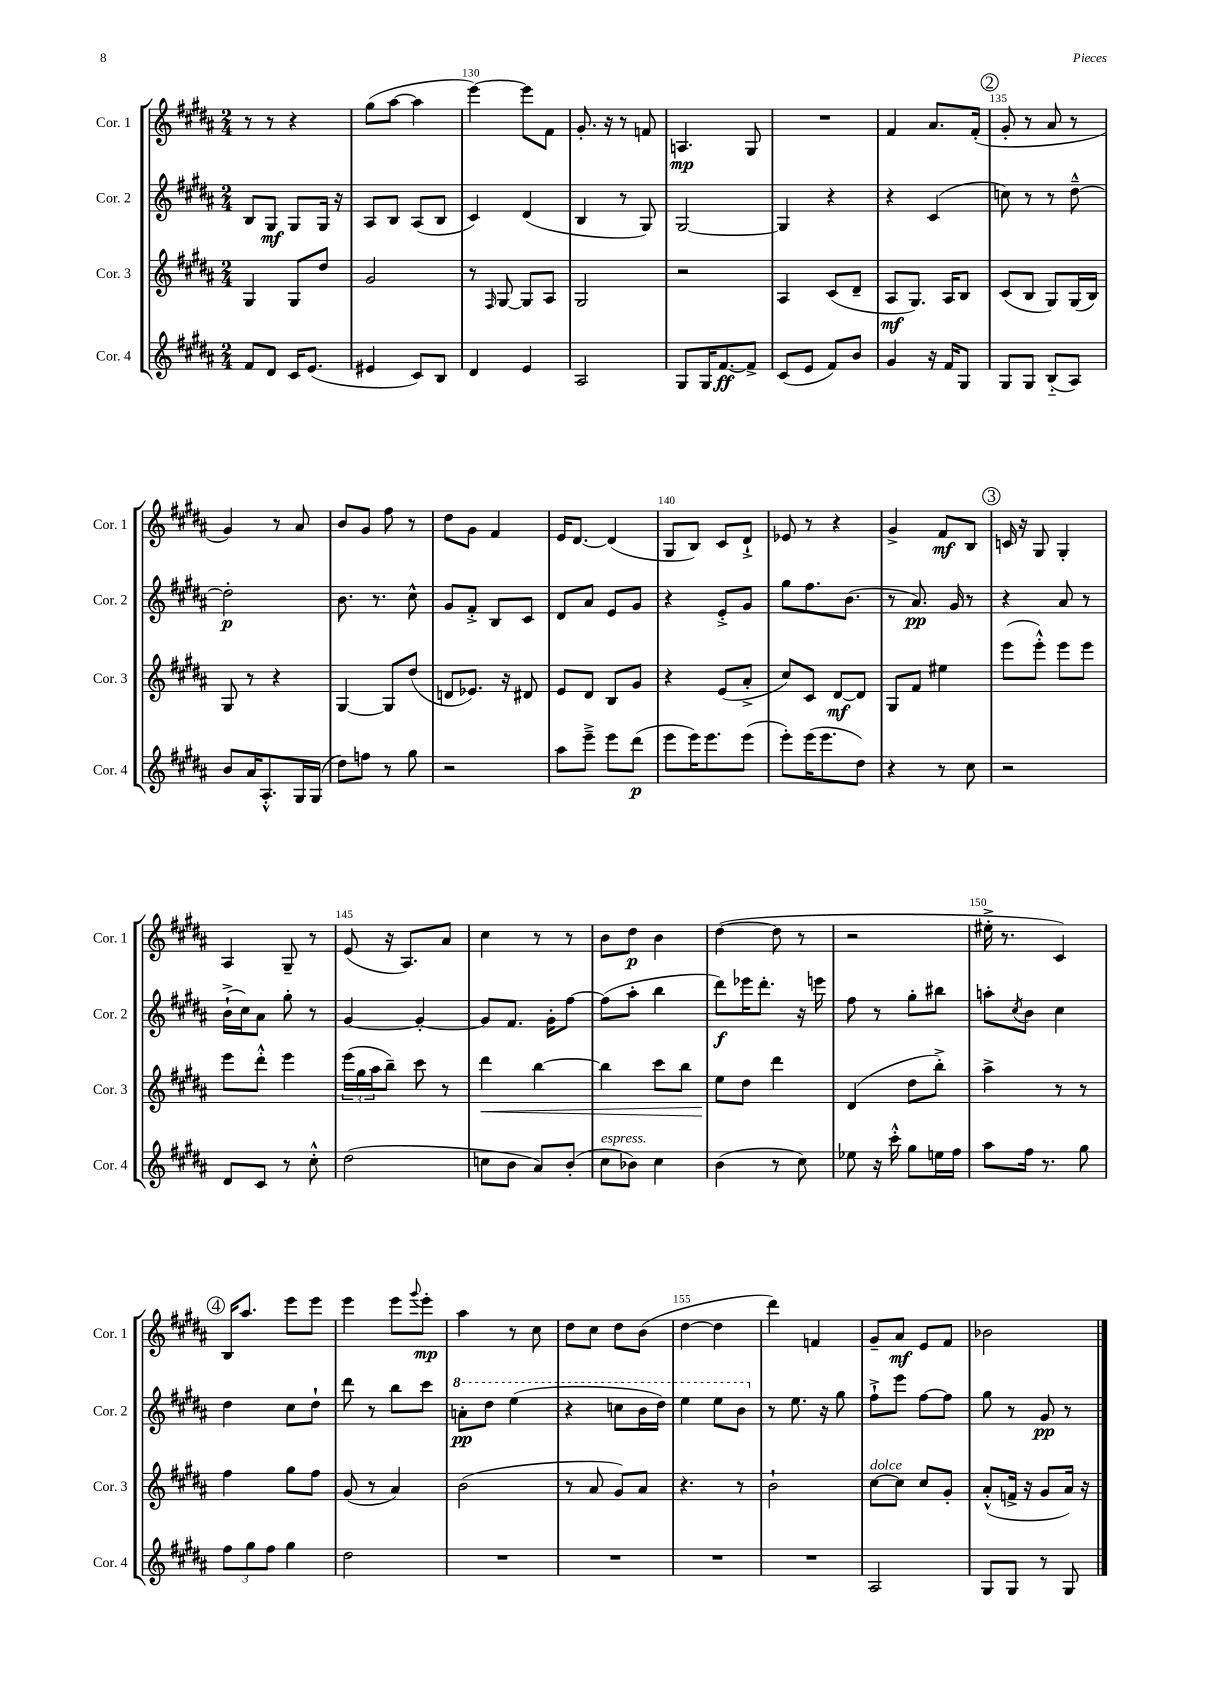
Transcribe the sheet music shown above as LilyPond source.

<<
\new StaffGroup <<
\new Staff = "s0" \with { instrumentName = "Cor. 1" shortInstrumentName = "Cor. 1" } {
    \clef treble \key b \major \numericTimeSignature \time 2/4
    r8 r8 r4 |
    gis''8( ais''8~ ais''4 |
    e'''4~) e'''8 fis'8 |
    gis'8.-. r16 r8 f'8 |
    a4.\mp gis8 |
    R2 |
    fis'4 ais'8. fis'16-.( |
    \mark \markup { \circle "2" } gis'8-. r8 ais'8 r8 |
    gis'4) r8 ais'8 |
    b'8 gis'8 fis''8 r8 |
    dis''8 gis'8 fis'4 |
    e'16 dis'8.~ dis'4( |
    gis8 b8) cis'8 dis'8-!-> |
    ees'8 r8 r4 |
    gis'4-> fis'8\mf b8 |
    \mark \markup { \circle "3" } c'16 r16 gis8 gis4-. |
    ais4 gis8-- r8 |
    e'8( r16 ais8.) ais'8 |
    cis''4 r8 r8 |
    b'8 dis''8\p b'4 |
    dis''4~( dis''8 r8 |
    r2 |
    eis''16-.-> r8. cis'4) |
    \mark \markup { \circle "4" } b16 ais''8. e'''8 e'''8 |
    e'''4 e'''8 \appoggiatura { gis'''8 } e'''8-.\mp |
    ais''4 r8 cis''8 |
    dis''8 cis''8 dis''8 b'8( |
    dis''4~ dis''4 |
    dis'''4) f'4 |
    gis'8-- ais'8\mf e'8 fis'8 |
    bes'2 \bar "|." |
}
\new Staff = "s1" \with { instrumentName = "Cor. 2" shortInstrumentName = "Cor. 2" } {
    \clef treble \key b \major \numericTimeSignature \time 2/4
    b8 gis8\mf gis8 gis16 r16 |
    ais8 b8 ais8( b8 |
    cis'4) dis'4( |
    b4 r8 gis8) |
    gis2~ |
    gis4 r4 |
    r4 cis'4( |
    \mark \markup { \circle "2" } c''8) r8 r8 dis''8~---^ |
    dis''2-.\p |
    b'8. r8. cis''8-^ |
    gis'8 fis'8-.-> b8 cis'8 |
    dis'8 ais'8 e'8 gis'8 |
    r4 e'8-.-> gis'8 |
    gis''8 fis''8. b'8.( |
    r8 ais'8.\pp) gis'16 r8 |
    \mark \markup { \circle "3" } r4 ais'8 r8 |
    b'16-!->( cis''16) ais'8 gis''8-. r8 |
    gis'4~ gis'4~-. |
    gis'8 fis'8. gis'16-. fis''8~ |
    fis''8( ais''8-. b''4 |
    dis'''8\f) ees'''16 dis'''8.-. r16 e'''16 |
    fis''8 r8 gis''8-. bis''8 |
    a''8-. \acciaccatura { cis''8 } b'8 cis''4 |
    \mark \markup { \circle "4" } dis''4 cis''8 dis''8-! |
    dis'''8 r8 b''8 cis'''8 |
    \ottava #1 a''8-.\pp dis'''8 e'''4( |
    r4 c'''8 b''16 dis'''16) |
    e'''4 e'''8 b''8 \ottava #0 |
    r8 e''8. r16 gis''8 |
    fis''8-!-> e'''8 fis''8~ fis''8 |
    gis''8 r8 gis'8\pp r8 \bar "|." |
}
\new Staff = "s2" \with { instrumentName = "Cor. 3" shortInstrumentName = "Cor. 3" } {
    \clef treble \key b \major \numericTimeSignature \time 2/4
    gis4 gis8 dis''8 |
    gis'2 |
    r8 \grace { fis16 } gis8~ gis8 ais8 |
    gis2 |
    r2 |
    ais4 cis'8( dis'8-- |
    ais8\mf gis8.) ais16 b8 |
    \mark \markup { \circle "2" } cis'8( b8 gis8) gis16( b16) |
    gis8 r8 r4 |
    gis4~ gis8 dis''8( |
    d'8 ees'8.) r16 dis'8 |
    e'8 dis'8 b8 gis'8 |
    r4 e'8( ais'8-.-> |
    cis''8) cis'8 dis'8~\mf dis'8 |
    gis8 fis'8 eis''4 |
    \mark \markup { \circle "3" } e'''8( e'''8-.-^) e'''8 e'''8 |
    e'''8 dis'''8-.-^ e'''4 |
    \tuplet 3/2 { e'''16( gis''16 ais''16 } b''8--) cis'''8 r8 |
    dis'''4\< b''4~ |
    b''4 cis'''8 b''8 |
    e''8\! dis''8 dis'''4 |
    dis'4( dis''8 b''8-.->) |
    ais''4-> r8 r8 |
    \mark \markup { \circle "4" } fis''4 gis''8 fis''8 |
    gis'8( r8 ais'4) |
    b'2( |
    r8 ais'8 gis'8) ais'8 |
    r4. r8 |
    b'2-! |
    cis''8~^\markup { \italic "dolce" } cis''8 cis''8 gis'8-. |
    ais'8-.-^( f'16-> r16 gis'8 ais'16) r16 \bar "|." |
}
\new Staff = "s3" \with { instrumentName = "Cor. 4" shortInstrumentName = "Cor. 4" } {
    \clef treble \key b \major \numericTimeSignature \time 2/4
    fis'8 dis'8 cis'16 e'8.( |
    eis'4 cis'8) b8 |
    dis'4 e'4 |
    ais2 |
    gis8 gis16 fis'8.~\ff fis'8-> |
    cis'8( e'8 fis'8) b'8 |
    gis'4 r16 fis'16 gis8 |
    \mark \markup { \circle "2" } gis8 gis8 b8-_( ais8) |
    b'8 ais'16 ais8.-.-^ gis16 gis16( |
    dis''8) f''8 r8 gis''8 |
    r2 |
    ais''8 e'''8---> e'''8 dis'''8\p( |
    e'''8 e'''16) e'''8. e'''8( |
    e'''8-.) e'''16( e'''8. dis''8) |
    r4 r8 cis''8 |
    \mark \markup { \circle "3" } r2 |
    dis'8 cis'8 r8 cis''8-.-^ |
    dis''2( |
    c''8 b'8 ais'8) b'8-.( |
    cis''8^\markup { \italic "espress." } bes'8) cis''4 |
    b'4( r8 cis''8) |
    ees''8 r16 cis'''16-.-^ gis''8 e''16 fis''16 |
    ais''8 fis''16 r8. gis''8 |
    \mark \markup { \circle "4" } \tuplet 3/2 { fis''8 gis''8 fis''8 } gis''4 |
    dis''2 |
    R2 |
    R2 |
    R2 |
    R2 |
    ais2 |
    gis8 gis8 r8 gis8 \bar "|." |
}
>>
>>
\layout { \context { \Score currentBarNumber = #128 \override BarNumber.break-visibility = ##(#f #t #t) barNumberVisibility = #(every-nth-bar-number-visible 5) } }
